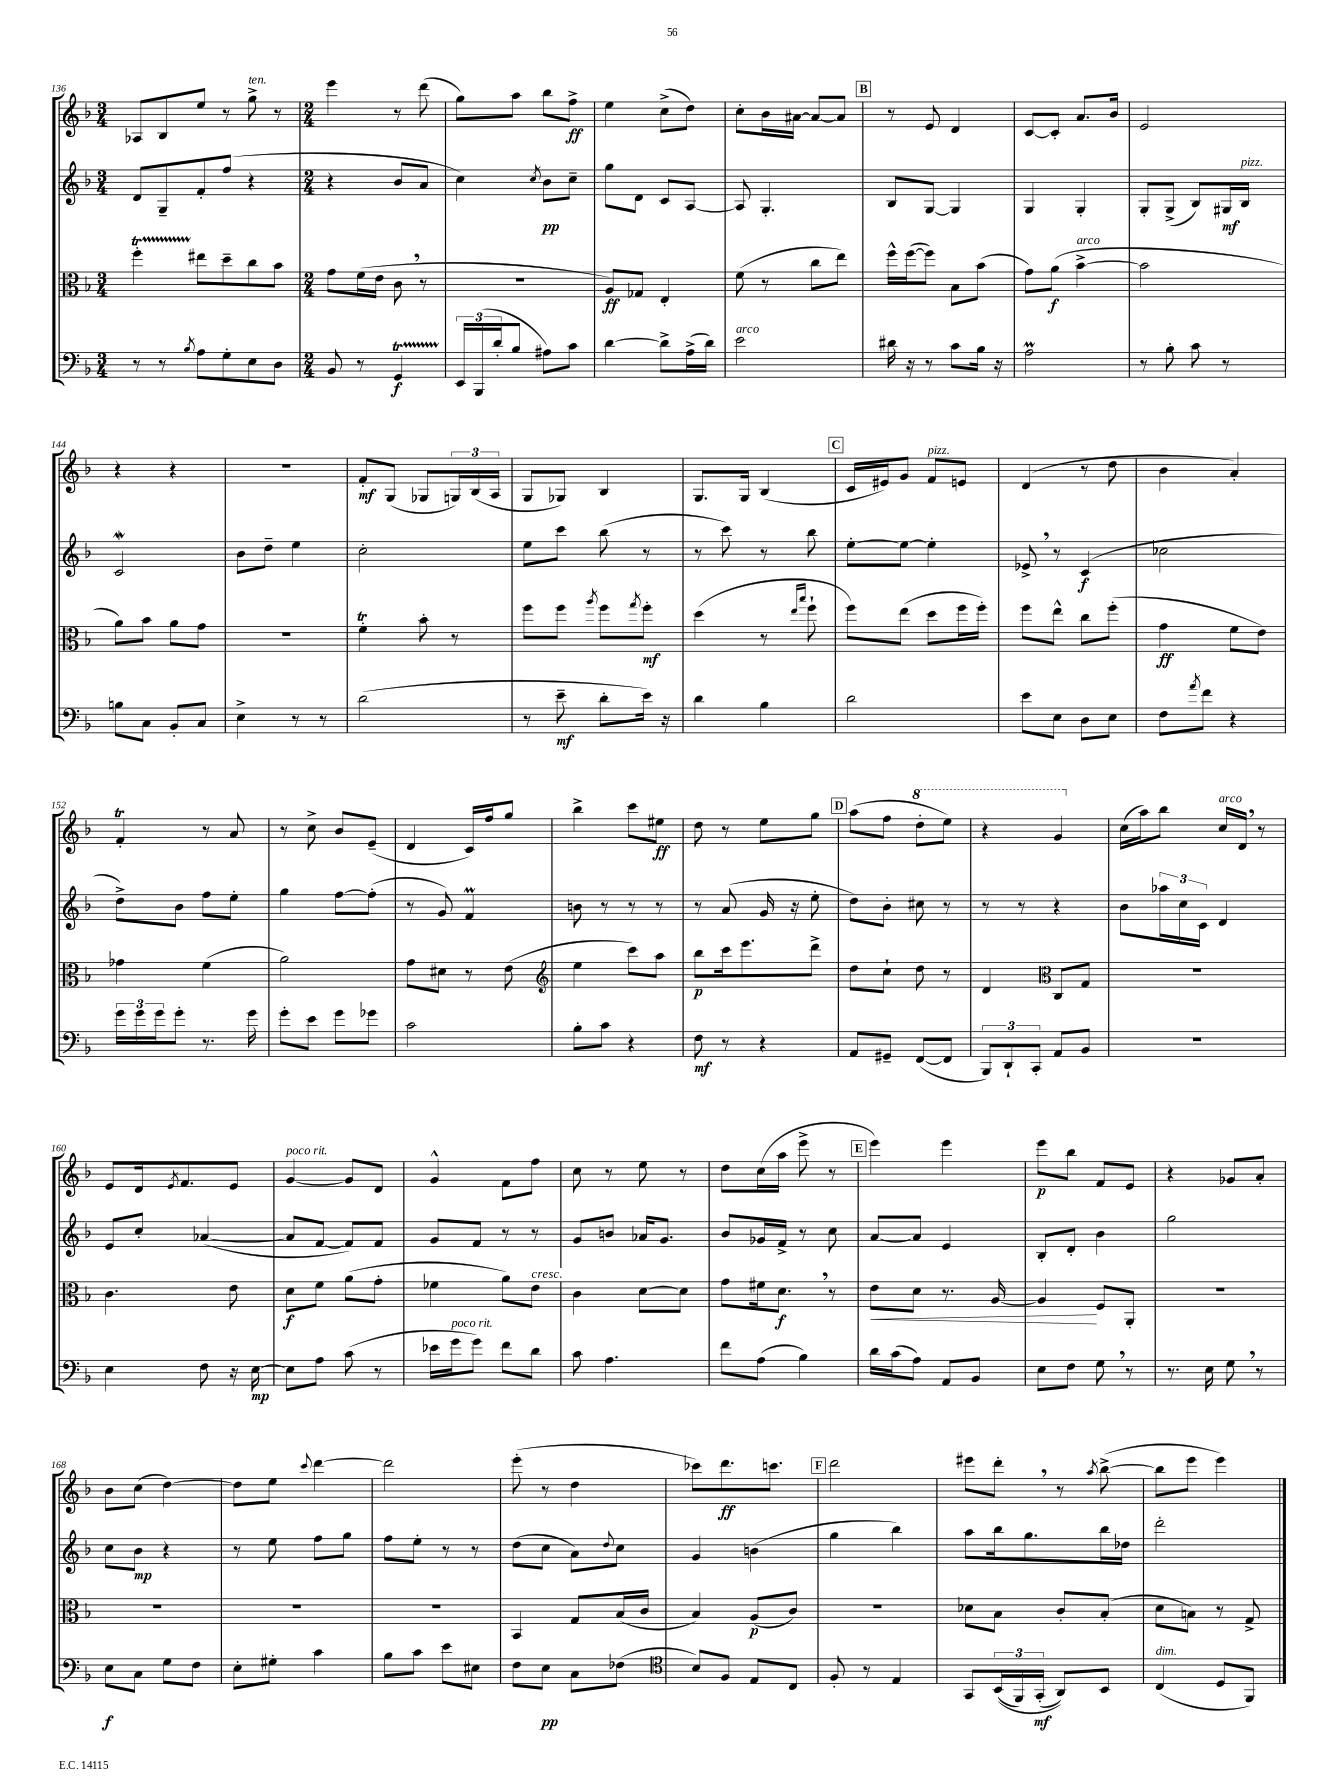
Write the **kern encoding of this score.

**kern	**dynam	**kern	**dynam	**kern	**dynam	**kern	**dynam
*part4	*part4	*part3	*part3	*part2	*part2	*part1	*part1
*staff4	*staff4	*staff3	*staff3	*staff2	*staff2	*staff1	*staff1
*clefF4	*	*clefC3	*	*clefG2	*	*clefG2	*
*k[b-]	*	*k[b-]	*	*k[b-]	*	*k[b-]	*
*M3/4	*	*M3/4	*	*M3/4	*	*M3/4	*
=136	=136	=136	=136	=136	=136	=136	=136
8r	.	4ffT'\	.	8d/L	.	8A-X/L	.
8r	.	.	.	8G~/	.	8B-/	.
8qB-/	.	.	.	.	.	.	.
8A\L	.	8ee#X\L	.	8f'/	.	8ee/J	.
8G'\	.	8dd~\	.	(8ff/J	.	8r	.
!	!	!	!	!	!	!LO:TX:a:i:t=ten.	!
8E\	.	8cc\	.	4r	.	8gg^\	.
8D\J	.	8b-\J	.	.	.	8r	.
=137	=137	=137	=137	=137	=137	=137	=137
*M2/4	*	*M2/4	*	*M2/4	*	*M2/4	*
8BB-/	.	8g\L	.	4r	.	4eee\	.
8r	.	(16f\L	.	.	.	.	.
.	.	16e\JJ	.	.	.	.	.
4GGT/	f	8c,\	.	8b-/L	.	8r	.
.	.	8r	.	8a/J	.	(8ddd\	.
=138	=138	=138	=138	=138	=138	=138	=138
24EE/LL	.	2r	.	4cc\)	.	8gg\L)	.
(24BBB-/	.	.	.	.	.	.	.
24d'/J	.	.	.	.	.	.	.
8B-/J	.	.	.	.	.	8aa\J	.
.	.	.	.	8qcc/	.	.	.
8A#X\L)	.	.	.	8b-\L	pp	8bb-\L	.
8c\J	.	.	.	8cc~\J	.	8ff^\J	ff
=139	=139	=139	=139	=139	=139	=139	=139
[4d\	.	8A/L)	ff	8gg\L	.	4ee\	.
.	.	8G-X/J	.	8d\J	.	.	.
8d^\L]	.	4E'/	.	8c/L	.	(8cc^\L	.
(16A^\L	.	.	.	[8A/J	.	8dd\J)	.
16d\JJ)	.	.	.	.	.	.	.
=140	=140	=140	=140	=140	=140	=140	=140
!LO:TX:a:i:t=arco	!	!	!	!	!	!	!
2e\	.	(8f\	.	8A/]	.	8cc'\L	.
.	.	8r	.	4.G'/	.	16b-\L	.
.	.	.	.	.	.	[16a#X\JJ	.
.	.	8cc\L	.	.	.	8a#/L_	.
.	.	8ee\J)	.	.	.	8a#/J]	.
!!LO:REH:place=s1:t=B
=141	=141	=141	=141	=141	=141	=141	=141
16d#X\	.	16ff^^\LL	.	8B-/L	.	8r	.
16r	.	([16ff\J	.	.	.	.	.
8r	.	8ff\J])	.	[8G/J	.	8e/	.
8c\L	.	8B-\L	.	4G/]	.	4d/	.
16B-\Jk	.	(8b-\J	.	.	.	.	.
16r	.	.	.	.	.	.	.
=142	=142	=142	=142	=142	=142	=142	=142
2Am\	.	8g\L)	.	4G/	.	[8c/L	.
.	.	(8a\J	f	.	.	8c'/J]	.
!	!	!LO:TX:a:i:t=arco	!	!	!	!	!
.	.	[4b-^\	.	4G'/	.	8.a/L	.
.	.	.	.	.	.	16b-/Jk	.
=143	=143	=143	=143	=143	=143	=143	=143
8r	.	2b-\]	.	8G'/L	.	2e/	.
8B-'\	.	.	.	(8G^/J	.	.	.
8c\	.	.	.	8B-/L)	.	.	.
8r	.	.	.	16G#X/L	mf	.	.
!	!	!	!	!LO:TX:a:i:t=pizz.	!	!	!
.	.	.	.	16B-/JJ	.	.	.
!!LO:LB:g=z
=144	=144	=144	=144	=144	=144	=144	=144
8Bn\L	.	8a\L)	.	2cW/	.	4r	.
8C\J	.	8b-\J	.	.	.	.	.
8BB-'/L	.	8a\L	.	.	.	4r	.
8C/J	.	8g\J	.	.	.	.	.
=145	=145	=145	=145	=145	=145	=145	=145
4E^\	.	2r	.	8b-\L	.	2r	.
.	.	.	.	8dd~\J	.	.	.
8r	.	.	.	4ee\	.	.	.
8r	.	.	.	.	.	.	.
=146	=146	=146	=146	=146	=146	=146	=146
(2d\	.	4fT'\	.	2cc'\	.	8f'/L	mf
.	.	.	.	.	.	(8G/J	.
.	.	8b-'\	.	.	.	8G-X/L	.
.	.	8r	.	.	.	24Gn/L)	.
.	.	.	.	.	.	(24B-/	.
.	.	.	.	.	.	24A/JJ	.
=147	=147	=147	=147	=147	=147	=147	=147
8r	.	8ff\L	.	8ee\L	.	8G/L	.
8e~\	mf	8ff\J	.	8ccc\J	.	8G-X/J)	.
.	.	8qaa/	.	.	.	.	.
8d'\L	.	8ff\L	.	(8bb-\	.	4B-/	.
.	.	8qgg/	.	.	.	.	.
16e\Jk)	.	8ff'\J	mf	8r	.	.	.
16r	.	.	.	.	.	.	.
=148	=148	=148	=148	=148	=148	=148	=148
4d\	.	(4dd\	.	8r	.	8.G/L	.
.	.	.	.	8ccc\)	.	.	.
.	.	.	.	.	.	16G/Jk	.
4B-\	.	8r	.	8r	.	(4B-/	.
.	.	16qqee/LL	.	.	.	.	.
.	.	16qqbb-/JJ	.	.	.	.	.
.	.	8ff`\	.	8bb-\	.	.	.
!!LO:REH:place=s1:t=C
=149	=149	=149	=149	=149	=149	=149	=149
2d\	.	8ff\L)	.	[8ee'\L	.	16c/LL	.
.	.	.	.	.	.	16e#X/J)	.
.	.	(8ee\J	.	8ee\J_	.	8g/J	.
!	!	!	!	!	!	!LO:TX:a:i:t=pizz.	!
.	.	8dd\L	.	4ee'\]	.	8f/L	.
.	.	16ff\L	.	.	.	8en/J	.
.	.	16ff'\JJ)	.	.	.	.	.
=150	=150	=150	=150	=150	=150	=150	=150
8e\L	.	8ff\L	.	8e-X^,/	.	(4d/	.
8E\J	.	8ee^^\J	.	8r	.	.	.
8D\L	.	8cc\L	.	(4c/	f	8r	.
8E\J	.	(8ff'\J	.	.	.	8dd\	.
=151	=151	=151	=151	=151	=151	=151	=151
8F\L	.	4g\	ff	2cc-X\	.	4b-\	.
8qa/	.	.	.	.	.	.	.
8f\J	.	.	.	.	.	.	.
4r	.	8f\L	.	.	.	4a'/)	.
.	.	8e\J)	.	.	.	.	.
!!LO:LB:g=z
=152	=152	=152	=152	=152	=152	=152	=152
24g\LL	.	4g-X\	.	8dd^\L)	.	4fT'/	.
24g\	.	.	.	.	.	.	.
24g\J	.	.	.	.	.	.	.
8g'\J	.	.	.	8b-\J	.	.	.
8.r	.	(4f\	.	8ff\L	.	8r	.
.	.	.	.	8ee'\J	.	8a/	.
16g\	.	.	.	.	.	.	.
=153	=153	=153	=153	=153	=153	=153	=153
8g'\L	.	2a\)	.	4gg\	.	8r	.
8e\J	.	.	.	.	.	8cc^\	.
8g\L	.	.	.	[8ff\L	.	8b-/L	.
8g-X\J	.	.	.	(8ff'\J]	.	(8e~/J	.
=154	=154	=154	=154	=154	=154	=154	=154
2c\	.	8g\L	.	8r	.	4d/	.
.	.	8d#X\J	.	8g/)	.	.	.
.	.	8r	.	4fM/	.	16c/LL)	.
.	.	.	.	.	.	16ff/J	.
.	.	(8e\	.	.	.	8gg/J	.
=155	=155	=155	=155	=155	=155	=155	=155
*	*	*clefG2	*	*	*	*	*
8B-'\L	.	4ee\	.	8bn\	.	4bb-^\	.
8c\J	.	.	.	8r	.	.	.
4r	.	8ccc\L)	.	8r	.	8ccc\L	.
.	.	8aa\J	.	8r	.	8ee#X\J	ff
=156	=156	=156	=156	=156	=156	=156	=156
8F\	mf	8bb-\L	p	8r	.	8dd\	.
8r	.	16ccc\k	.	(8a/	.	8r	.
.	.	8.eee\	.	.	.	.	.
4r	.	.	.	16g/	.	8ee\L	.
.	.	.	.	16r	.	.	.
.	.	8ddd^\J	.	8ee'\	.	8gg\J	.
!!LO:REH:place=s1:t=D
=157	=157	=157	=157	=157	=157	=157	=157
8AA/L	.	8dd\L	.	8dd\L)	.	(8aa\L	.
8GG#X~/J	.	8cc`\J	.	8b-'\J	.	8ff\J	.
*	*	*	*	*	*	*8va	*
([8FF/L	.	8dd\	.	8cc#X\	.	8ddd'\L	.
8FF/J]	.	8r	.	8r	.	8eee\J)	.
=158	=158	=158	=158	=158	=158	=158	=158
12BBB-/L)	.	4d/	.	8r	.	4r	.
12DD`/	.	.	.	.	.	.	.
.	.	.	.	8r	.	.	.
12CC'/J	.	.	.	.	.	.	.
*	*	*clefC3	*	*	*	*	*
8AA/L	.	8C/L	.	4r	.	4gg/	.
8BB-/J	.	8G/J	.	.	.	.	.
=159	=159	=159	=159	=159	=159	=159	=159
*	*	*	*	*	*	*X8va	*
2r	.	2r	.	8b-\L	.	(16cc\LL	.
.	.	.	.	.	.	16aa\J)	.
.	.	.	.	24aa-X\L	.	8bb-\J	.
.	.	.	.	24cc\	.	.	.
.	.	.	.	24c\JJ	.	.	.
!	!	!	!	!	!	!LO:TX:a:i:t=arco	!
.	.	.	.	4d/	.	16cc/LL	.
.	.	.	.	.	.	16d,/JJ	.
.	.	.	.	.	.	8r	.
!!LO:LB:g=z
=160	=160	=160	=160	=160	=160	=160	=160
4E\	.	4.c\	.	8e/L	.	8e/L	.
.	.	.	.	8cc'/J	.	16d/k	.
.	.	.	.	.	.	8qe/	.
.	.	.	.	.	.	8.f/	.
8F\	.	.	.	([4a-X/	.	.	.
16r	.	8e\	.	.	.	8e/J	.
[16E\	mp	.	.	.	.	.	.
=161	=161	=161	=161	=161	=161	=161	=161
!	!	!	!	!	!	!LO:TX:a:i:t=poco rit.	!
8E\L]	.	8d\L	f	8a-/L]	.	[4g/	.
8A\J	.	8f\J	.	[8f/J	.	.	.
(8c\	.	(8a\L	.	8f/L])	.	8g/L]	.
8r	.	8g'\J	.	8f/J	.	8d/J	.
=162	=162	=162	=162	=162	=162	=162	=162
16e-X\LL	.	4f-X\	.	8g/L	.	4g^^/	.
!LO:TX:a:i:t=poco rit.	!	!	!	!	!	!	!
16g\J	.	.	.	.	.	.	.
8g\J)	.	.	.	8f/J	.	.	.
8f\L	.	8a\L)	.	8r	.	8f\L	.
!	!	!LO:TX:a:i:t=cresc.	!	!	!	!	!
8d\J	.	8e\J	.	8r	.	8ff\J	.
=163	=163	=163	=163	=163	=163	=163	=163
8c\	.	4c\	.	8g/L	.	8cc\	.
4.A\	.	.	.	8bn/J	.	8r	.
.	.	[8d\L	.	16a-X/KL	.	8ee\	.
.	.	.	.	8.g/J	.	.	.
.	.	8d\J]	.	.	.	8r	.
=164	=164	=164	=164	=164	=164	=164	=164
8f\L	.	8g\L	.	8b-/L	.	8dd\L	.
(8A\J	.	16f#X\k	.	16g-X/L	.	(16cc\L	.
.	.	8.d,\J	f	16f^/JJ	.	16aa\JJ	.
4B-\)	.	.	.	8r	.	8eee^\	.
.	.	8r	.	8cc\	.	8r	.
!!LO:REH:place=s1:t=E
=165	=165	=165	=165	=165	=165	=165	=165
!	!	!	!LO:HP:b	!	!	!	!
16d\LL	.	8e\L	<	[8a/L	.	4eee\)	.
(16c\J	.	.	.	.	.	.	.
8A\J)	.	8d\J	.	8a/J]	.	.	.
8AA/L	.	8.r	.	4e/	.	4eee\	.
8BB-/J	.	.	.	.	.	.	.
.	.	[16A/	.	.	.	.	.
=166	=166	=166	=166	=166	=166	=166	=166
8E\L	.	4A/]	.	8B-'/L	.	8eee\L	p
8F\J	.	.	.	8d'/J	.	8bb-\J	.
8G,\	.	8F/L	[	4b-\	.	8f/L	.
8r	.	8AA'/J	.	.	.	8e/J	.
=167	=167	=167	=167	=167	=167	=167	=167
8.r	.	2r	.	2gg\	.	4r	.
16E\	.	.	.	.	.	.	.
8G,\	.	.	.	.	.	8g-X/L	.
8r	.	.	.	.	.	8a'/J	.
!!LO:LB:g=z
=168	=168	=168	=168	=168	=168	=168	=168
8E\L	f	2r	.	8cc\L	.	8b-\L	.
8C\J	.	.	.	8b-\J	mp	(8cc\J	.
8G\L	.	.	.	4r	.	[4dd\)	.
8F\J	.	.	.	.	.	.	.
=169	=169	=169	=169	=169	=169	=169	=169
8E'\L	.	2r	.	8r	.	8dd\L]	.
8G#X'\J	.	.	.	8ee\	.	8ee\J	.
.	.	.	.	.	.	8qqccc/	.
4c\	.	.	.	8ff\L	.	[4ddd\	.
.	.	.	.	8gg\J	.	.	.
=170	=170	=170	=170	=170	=170	=170	=170
8B-\L	.	2r	.	8ff\L	.	2ddd\]	.
8c\J	.	.	.	8ee'\J	.	.	.
8e\L	.	.	.	8r	.	.	.
8E#X\J	.	.	.	8r	.	.	.
=171	=171	=171	=171	=171	=171	=171	=171
8F\L	.	4BB-/	.	(8dd\L	.	(8eee'\	.
8E\J	pp	.	.	8cc\J	.	8r	.
8C\L	.	8G/L	.	8a\L)	.	4dd\	.
.	.	.	.	8qqdd/	.	.	.
(8F-X\J	.	(16B-/L	.	8cc\J	.	.	.
.	.	16c/JJ	.	.	.	.	.
=172	=172	=172	=172	=172	=172	=172	=172
*clefC4	*	*	*	*	*	*	*
8B-/L)	.	4B-/)	.	4g/	.	8ccc-X\L)	.
8F/J	.	.	.	.	.	8.ddd\	ff
8E/L	.	(8A/L	p	(4bn\	.	.	.
.	.	.	.	.	.	8.cccn\J	.
8C/J	.	8c/J)	.	.	.	.	.
!!LO:REH:place=s1:t=F
=173	=173	=173	=173	=173	=173	=173	=173
8F'/	.	2r	.	4gg\	.	2ddd\	.
8r	.	.	.	.	.	.	.
4E/	.	.	.	4bb-\)	.	.	.
=174	=174	=174	=174	=174	=174	=174	=174
8GG/L	.	8d-X\L	.	8aa\L	.	8eee#X\L	.
((24BB-/L	.	8B-\J	.	16bb-\k	.	8ddd',\J	.
24FF/)	.	.	.	.	.	.	.
.	.	.	.	8.gg\	.	.	.
(24GG'/JJ	mf	.	.	.	.	.	.
8AA/L))	.	8c'/L	.	.	.	8r	.
.	.	.	.	.	.	8qaa/	.
8BB-/J	.	(8B-'/J	.	16bb-\L	.	([8bb-^\	.
.	.	.	.	16dd-X\JJ	.	.	.
=175	=175	=175	=175	=175	=175	=175	=175
!LO:TX:a:i:t=dim.	!	!	!	!	!	!	!
(4C/	.	8d\L	.	2ddd'\	.	8bb-\L]	.
.	.	8Bn\J)	.	.	.	8eee\J	.
8D/L	.	8r	.	.	.	4eee\)	.
8FF/J)	.	8G^/	.	.	.	.	.
==	==	==	==	==	==	==	==
*-	*-	*-	*-	*-	*-	*-	*-
